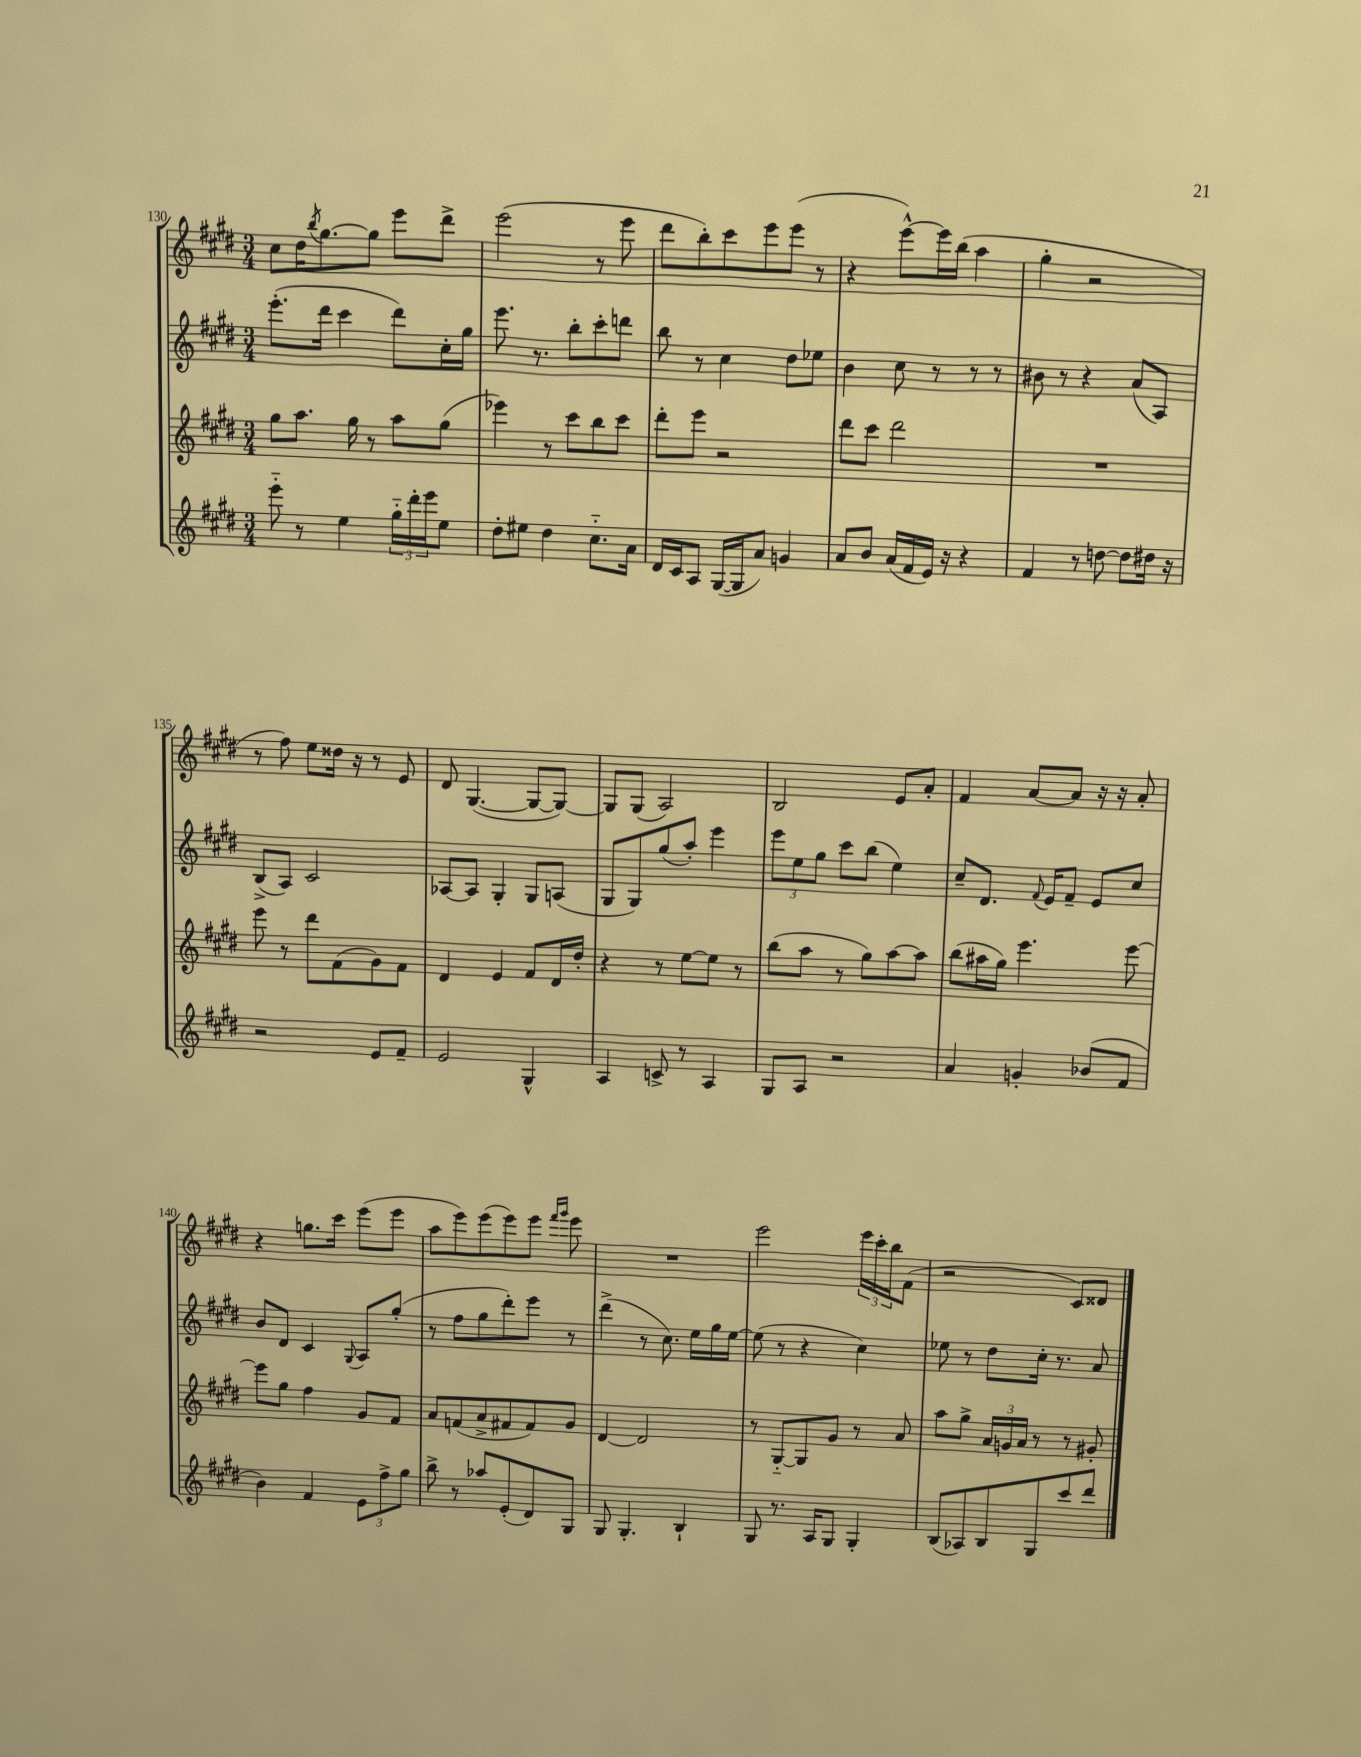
<<
\new StaffGroup <<
\new Staff = "s0" {
    \clef treble \key e \major \numericTimeSignature \time 3/4
    cis''8 dis''16 \acciaccatura { b''8 } gis''8.~ gis''8 e'''8 dis'''8-> |
    e'''2( r8 e'''8 |
    dis'''8 b''8-.) cis'''8 e'''8 e'''8( r8 |
    r4 e'''8~-^) e'''16 b''16( a''4 |
    gis''4-. r2 |
    r8 fis''8) e''8 disis''16 r16 r8 e'8 |
    dis'8 gis4.~( gis8~ gis8~) |
    gis8 gis8( a2) |
    b2 e'8 a'8-. |
    fis'4 a'8~ a'8 r16 r16 a'8-. |
    r4 g''8. cis'''16 e'''8( e'''8 |
    a''8 e'''8) e'''8( e'''8) e'''8 \grace { fis'''16 gis'''16 } e'''8 |
    R2. |
    e'''2 \tuplet 3/2 { e'''16 cis'''16-. b''16 } fis'8( |
    r2 cis'8) disis'8 \bar "|." |
}
\new Staff = "s1" {
    \clef treble \key e \major \numericTimeSignature \time 3/4
    e'''8.-.( dis'''16 cis'''4 dis'''8) cis''16-. gis''16 |
    e'''8. r8. b''8-. cis'''8-. d'''8 |
    b''8 r8 cis''4 dis''8 ees''8 |
    b'4 cis''8 r8 r8 r8 |
    bis'8 r8 r4 a'8( a8) |
    b8->( a8) cis'2 |
    aes8~ aes8 gis4-. gis8 a8( |
    gis8 gis8) gis''8( a''8-.) e'''4 |
    \tuplet 3/2 { e'''8 e''8 gis''8 } cis'''8 b''8( e''4) |
    cis''8-- dis'8. \appoggiatura { fis'8 } e'16 fis'8-- e'8 cis''8 |
    b'8 dis'8 cis'4 \appoggiatura { gis8 } a8 gis''8-.( |
    r8 fis''8 gis''8 dis'''8-.) e'''8 r8 |
    dis'''4->( r8 cis''8.) e''16 gis''16 e''16~ |
    e''8( r8 r4 cis''4) |
    ees''8 r8 dis''8 cis''16-. r8. a'8 \bar "|." |
}
\new Staff = "s2" {
    \clef treble \key e \major \numericTimeSignature \time 3/4
    gis''8 a''8. gis''16 r8 a''8 gis''8( |
    ees'''4) r8 cis'''8 b''8 cis'''8 |
    dis'''8-. e'''8 r2 |
    dis'''8 cis'''8 dis'''2 |
    R2. |
    e'''8 r8 dis'''8 fis'8( gis'8) fis'8 |
    dis'4 e'4 fis'8 dis'16 dis''16-. |
    r4 r8 e''8~ e''8 r8 |
    b''8( a''8 r8 gis''8) a''8~ a''8 |
    b''8( ais''16 gis''16) e'''4. e'''8~ |
    e'''8 gis''8 fis''4 gis'8 fis'8 |
    a'8 f'8( a'8-> fis'8 fis'8) gis'8 |
    dis'4~ dis'2 |
    r8 gis8~-_ gis8 gis'8 r8 a'8 |
    a''8 gis''8-> \tuplet 3/2 { a'16 g'16 a'16 } r8 r8 gis'8-. \bar "|." |
}
\new Staff = "s3" {
    \clef treble \key e \major \numericTimeSignature \time 3/4
    e'''8-_ r8 e''4 \tuplet 3/2 { gis''16-_ dis'''16-. e'''16 } e''8 |
    dis''8-. eis''8 dis''4 cis''8.-_ a'16 |
    dis'16 cis'16 a8 gis16~( gis16 a'8) g'4 |
    a'8 b'8 a'16( fis'16 e'16) r16 r4 |
    fis'4 r8 d''8~ d''8 dis''16 r16 |
    r2 e'8 fis'8-- |
    e'2 gis4-^ |
    a4 c'8-> r8 a4 |
    gis8 a8 r2 |
    a'4 g'4-. bes'8( fis'8 |
    b'4) fis'4 \tuplet 3/2 { e'8 fis''8-> gis''8 } |
    b''8-> r8 aes''8 e'8-.( dis'8) gis8 |
    gis8 gis4.-. b4-! |
    gis8 r8. a16 gis8 gis4-. |
    b8( aes8) b8 gis8 cis'''8 dis'''8 \bar "|." |
}
>>
>>
\layout { \context { \Score currentBarNumber = #130 } }
